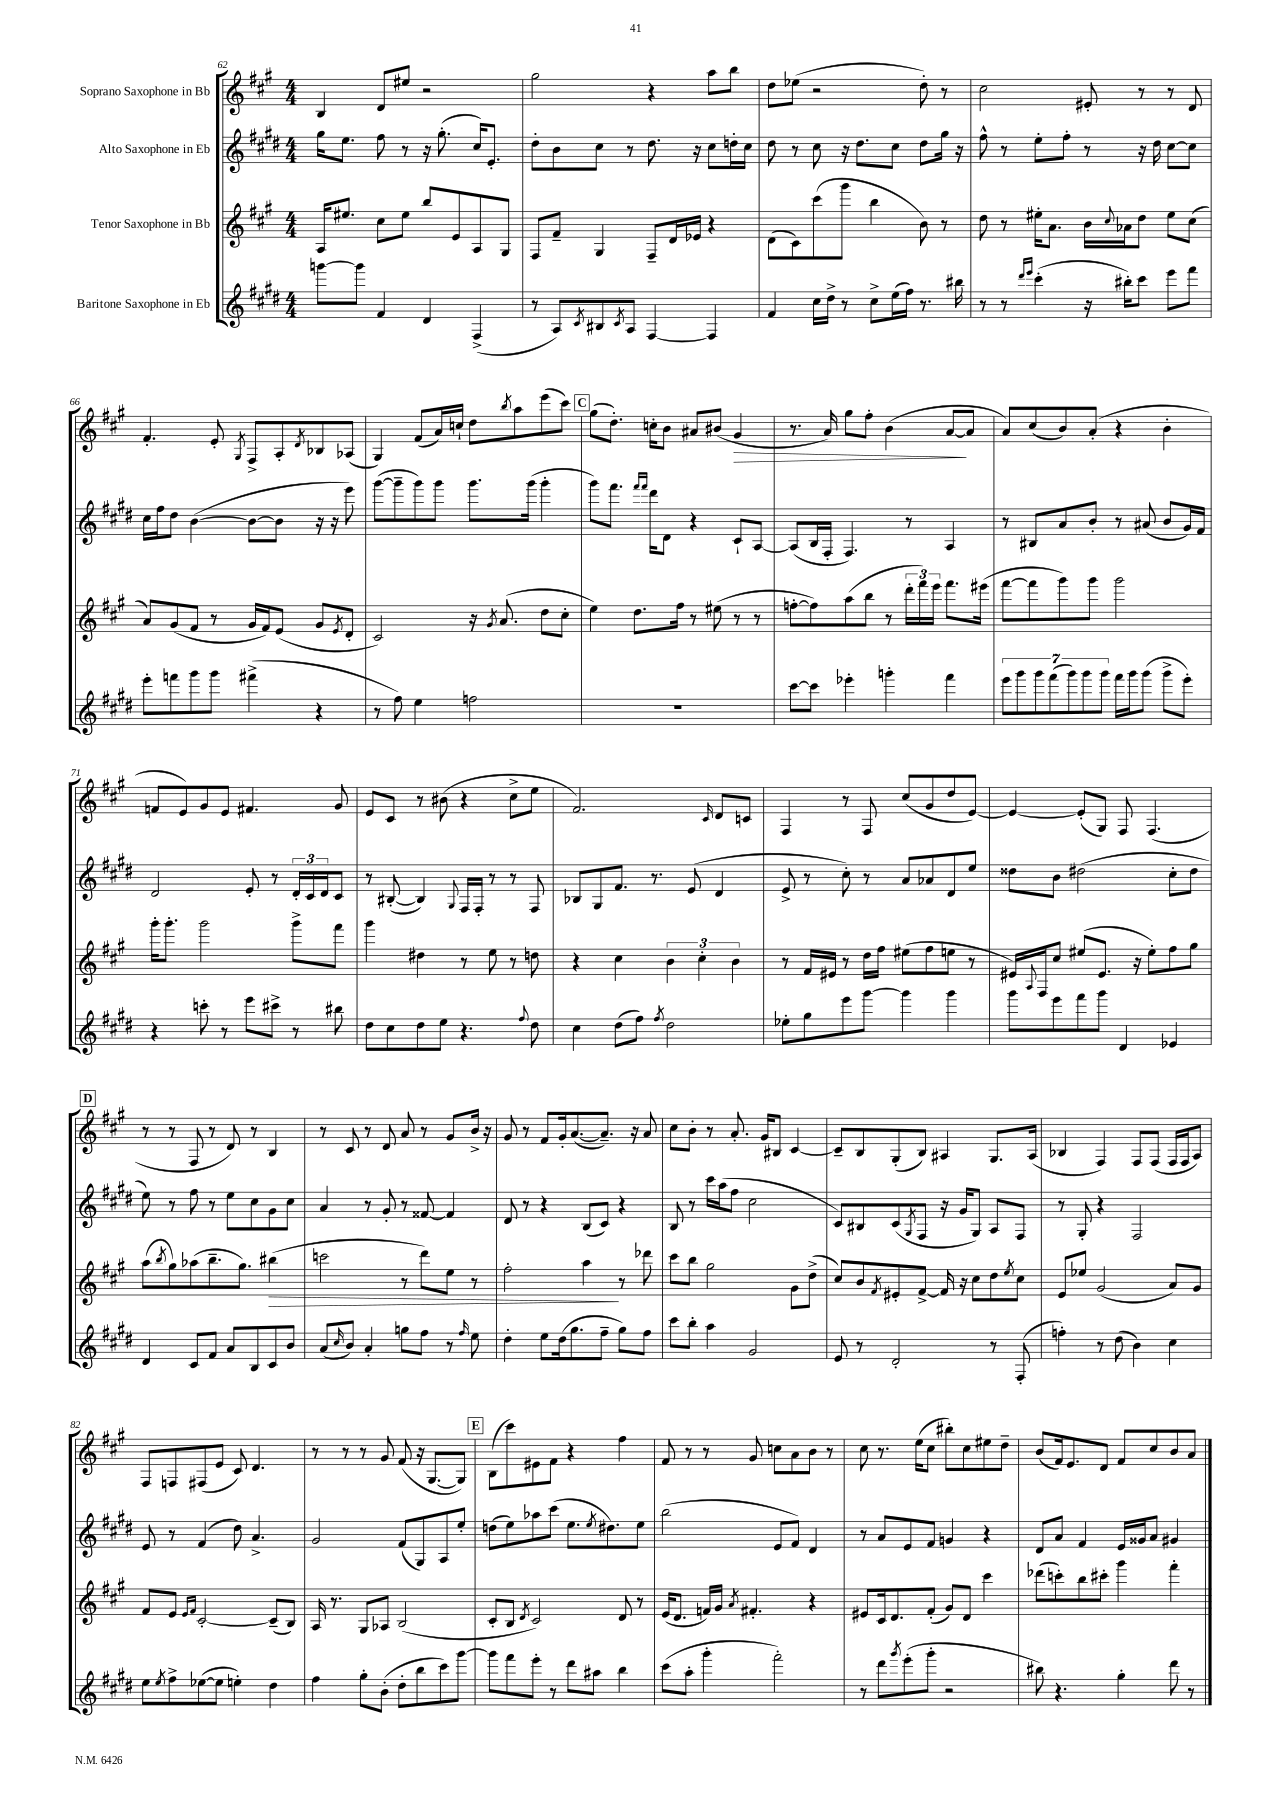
<<
\new StaffGroup <<
\new Staff = "s0" \with { instrumentName = "Soprano Saxophone in Bb" } {
    \clef treble \key a \major \numericTimeSignature \time 4/4
    b4 d'8 eis''8 r2 |
    gis''2 r4 a''8 b''8 |
    d''8 ees''8( r2 d''8-.) r8 |
    cis''2 eis'8-. r8 r8 d'8 |
    fis'4.-. e'8-. \acciaccatura { gis8 } fis8-> a8-. \acciaccatura { d'8 } bes8 aes8( |
    gis4) fis'8( a'16) c''16-! d''8 \acciaccatura { b''8 } a''8 e'''8( cis'''8) |
    \mark \markup { \box "C" } gis''8( d''8.-.) c''16-. b'8 ais'8 bis'8( gis'4\> |
    r8. a'16) gis''8 fis''8-. b'4( a'8~\! a'8 |
    a'8) cis''8( b'8) a'8-.( r4 b'4-. |
    f'8 e'8) gis'8 e'8 fis'4. gis'8 |
    e'8 cis'8 r8 bis'8( r4 cis''8-> e''8 |
    fis'2.) \grace { cis'16 } d'8 c'8 |
    fis4 r8 fis8 cis''8( gis'8 d''8 e'8~) |
    e'4~ e'8-.( gis8) fis8 fis4.( |
    \mark \markup { \box "D" } r8 r8 fis8 r8 d'8) r8 b4 |
    r8 cis'8 r8 d'8 a'8 r8 gis'8 b'16-> r16 |
    gis'8 r8 fis'8 gis'16-. a'8.~( a'8.--) r16 a'8 |
    cis''8 b'8-. r8 a'8.-. gis'16 bis8 cis'4~ |
    cis'8-- b8 gis8-.( b8) ais4 gis8. ais16( |
    bes4 fis4) fis8 fis8( fis16 fis16 a8) |
    fis8 f8 fis8( e'8 cis'8) d'4. |
    r8 r8 r8 gis'8 fis'8( r16 gis8.~ gis8) |
    \mark \markup { \box "E" } b8( cis'''8) eis'8 fis'8 r4 fis''4 |
    fis'8 r8 r8 gis'8 c''8 a'8 b'8 r8 |
    cis''8 r8. e''16( cis''8 bis''8-.) cis''8 eis''8 d''8-- |
    b'8( fis'16) e'8. d'8 fis'8 cis''8 b'8 a'8 \bar "|." |
}
\new Staff = "s1" \with { instrumentName = "Alto Saxophone in Eb" } {
    \clef treble \key e \major \numericTimeSignature \time 4/4
    gis''16 e''8. fis''8 r8 r16 gis''8.-.( cis''16) e'8.-. |
    dis''8-. b'8 cis''8 r8 dis''8. r16 cis''8 d''16-. cis''16 |
    dis''8 r8 cis''8 r16 dis''8. cis''8 dis''8 gis''16 r16 |
    fis''8-^ r8 e''8-. fis''8-. r8 r16 dis''16 cis''8~ cis''8 |
    cis''16 fis''16 dis''8 b'4~( b'8~ b'8 r16 r16 e'''8) |
    gis'''8~( gis'''8-- gis'''8) gis'''8 gis'''8. gis'''16( gis'''4-. |
    \mark \markup { \box "C" } gis'''8) fis'''8. \grace { fis'''16 fis'''16 } dis'''16 dis'8 r4 cis'8-! a8~ |
    a8( b16 fis16-. fis4.) r8 a4 |
    r8 bis8 a'8 b'8-. r8 ais'8( b'8 gis'16) fis'16 |
    dis'2 e'8-. r8 \tuplet 3/2 { dis'16-. cis'16 dis'16 } cis'8 |
    r8 bis8~-.( bis4) \appoggiatura { gis8 } fis16 fis16-. r8 r8 fis8 |
    bes8 gis8 fis'8. r8. e'8( dis'4 |
    e'8-> r8 cis''8-.) r8 a'8 aes'8 dis'8 e''8 |
    disis''8 b'8 dis''2( cis''8-. dis''8 |
    \mark \markup { \box "D" } e''8) r8 fis''8 r8 e''8 cis''8 gis'8 cis''8 |
    a'4 r8 gis'8-. r8 fisis'8~ fisis'4 |
    dis'8 r8 r4 b8( cis'8) r4 |
    b8 r8 cis'''16 a''16( fis''8 cis''2 |
    cis'8) bis8 cis'8( \acciaccatura { gis8 } fis8 r16 gis'16 gis8) a8 fis8 |
    r8 gis8-. r4 fis2 |
    e'8 r8 fis'4( dis''8) a'4.-> |
    gis'2 fis'8( gis8) a8 e''8-. |
    \mark \markup { \box "E" } d''8( e''8) aes''8 cis'''8( e''8. \acciaccatura { e''8 } dis''8.) e''8 |
    b''2( e'8 fis'8) dis'4 |
    r8 a'8 e'8 fis'8 g'4 r4 |
    dis'8 a'8 fis'4 e'16 gisis'16 a'8 gis'4 \bar "|." |
}
\new Staff = "s2" \with { instrumentName = "Tenor Saxophone in Bb" } {
    \clef treble \key a \major \numericTimeSignature \time 4/4
    a16 eis''8. cis''8 eis''8 b''8 e'8 a8 gis8 |
    fis8 fis'8-- gis4 fis8-- d'16 ees'16 r4 |
    d'8( cis'8) cis'''8( gis'''8 b''4 b'8) r8 |
    d''8 r8 eis''16-. a'8. b'16 \appoggiatura { cis''8 } aes'16 d''8 eis''8 cis''8( |
    a'8) gis'8( fis'8 r8 gis'16 fis'16) e'8( gis'8 \acciaccatura { e'8 } d'8-. |
    cis'2) r16 \acciaccatura { gis'8 } a'8.( d''8 cis''8-. |
    \mark \markup { \box "C" } e''4) d''8. fis''16 r8 eis''8( r8 r8 |
    f''8~-. f''8) a''8( b''8 r8 \tuplet 3/2 { d'''16-. fis'''16) e'''16 } fis'''8. eis'''16( |
    fis'''8~ fis'''8 gis'''8) gis'''8 gis'''2 |
    gis'''16-. gis'''8.-. gis'''2 gis'''8-> fis'''8 |
    gis'''4 dis''4 r8 e''8 r8 d''8 |
    r4 cis''4 \tuplet 3/2 { b'4 cis''4-. b'4 } |
    r8 fis'16 eis'16 r8 d''16 fis''16 eis''8( fis''8 e''8 r8 |
    eis'16) \appoggiatura { a8 } fis16 cis''8 eis''8( eis'8. r16 eis''8-.) fis''8 gis''8 |
    \mark \markup { \box "D" } a''8( \acciaccatura { b''8 } gis''8) aes''8( b''8.-- gis''8.) bis''4\>( |
    c'''2 r8 d'''8) e''8 r8 |
    fis''2-. a''4\! r8 des'''8 |
    cis'''8 b''8 gis''2 gis'8 d''8->( |
    cis''8) b'8 \acciaccatura { fis'8 } eis'8-. fis'8~-> fis'16 r16 cis''8 d''8 \acciaccatura { e''8 } cis''8 |
    e'8 ees''8 gis'2( a'8) gis'8 |
    fis'8 e'8 \grace { e'16 fis'16 } cis'2~-. cis'8--( b8) |
    a16 r8. gis8 aes8 b2( |
    \mark \markup { \box "E" } cis'8-. b8 \acciaccatura { d'8 } cis'2) d'8 r8 |
    e'16( d'8. f'16) gis'16 \acciaccatura { a'8 } fis'4.-. r4 |
    eis'8 cis'16 d'8. fis'8-.( gis'8) d'8 cis'''4 |
    des'''8( c'''8-.) b''8 cis'''8-. gis'''4 fis'''4-. \bar "|." |
}
\new Staff = "s3" \with { instrumentName = "Baritone Saxophone in Eb" } {
    \clef treble \key e \major \numericTimeSignature \time 4/4
    g'''8~ g'''8 fis'4 dis'4 fis4->( |
    r8 a8) \acciaccatura { cis'8 } bis8 \acciaccatura { cis'8 } a8 fis4~ fis4 |
    fis'4 cis''16 dis''16-> r8 cis''8-> e''16( fis''16) r8. bis''16 |
    r8 r8 \grace { dis'''16 e'''16 } cis'''4-.( r16 bis''16-.) cis'''8 e'''8 fis'''8 |
    e'''8-. f'''8 gis'''8 gis'''8 fis'''4->( r4 |
    r8 fis''8) e''4 f''2 |
    \mark \markup { \box "C" } R1 |
    cis'''8~ cis'''8 ees'''4-. g'''4-. fis'''4 |
    \tuplet 7/4 { e'''8 gis'''8 gis'''8 fis'''8( gis'''8) gis'''8 gis'''8 } fis'''16 gis'''16 gis'''8( gis'''8-> e'''8-.) |
    r4 c'''8-. r8 e'''8 cis'''8-> r8 bis''8 |
    dis''8 cis''8 dis''8 e''8 r4. \appoggiatura { fis''8 } dis''8 |
    cis''4 dis''8( fis''8) \acciaccatura { fis''8 } dis''2 |
    ees''8-. gis''8 e'''8 gis'''8~ gis'''4 gis'''4 |
    gis'''8 e'''8 fis'''8 gis'''8 dis'4 ees'4 |
    \mark \markup { \box "D" } dis'4 cis'8 fis'8 a'8 b8 cis'8 b'8 |
    a'8( \grace { cis''16 } b'8) a'4-. g''8 fis''8 r8 \grace { fis''16 } e''8 |
    dis''4-. e''8 dis''16( gis''8. fis''8-- gis''8) fis''8 |
    cis'''8 b''8-. a''4 gis'2 |
    e'8 r8 dis'2-. r8 fis8-.( |
    f''4-.) r8 dis''8( b'4) cis''4 |
    e''8 \acciaccatura { e''8 } fis''8-> ees''8~( ees''8 e''4-.) dis''4 |
    fis''4 gis''8-. b'8-.( dis''8-. b''8 cis'''8) gis'''8~ |
    \mark \markup { \box "E" } gis'''8 fis'''8 e'''8-. r8 dis'''8 ais''8 b''4 |
    cis'''8( a''8-. gis'''4-. fis'''2-.) |
    r8 dis'''8 \acciaccatura { gis'''8 } e'''8-.( gis'''8-. r2 |
    bis''8) r4. gis''4-. dis'''8 r8 \bar "|." |
}
>>
>>
\layout { \context { \Score currentBarNumber = #62 } }
